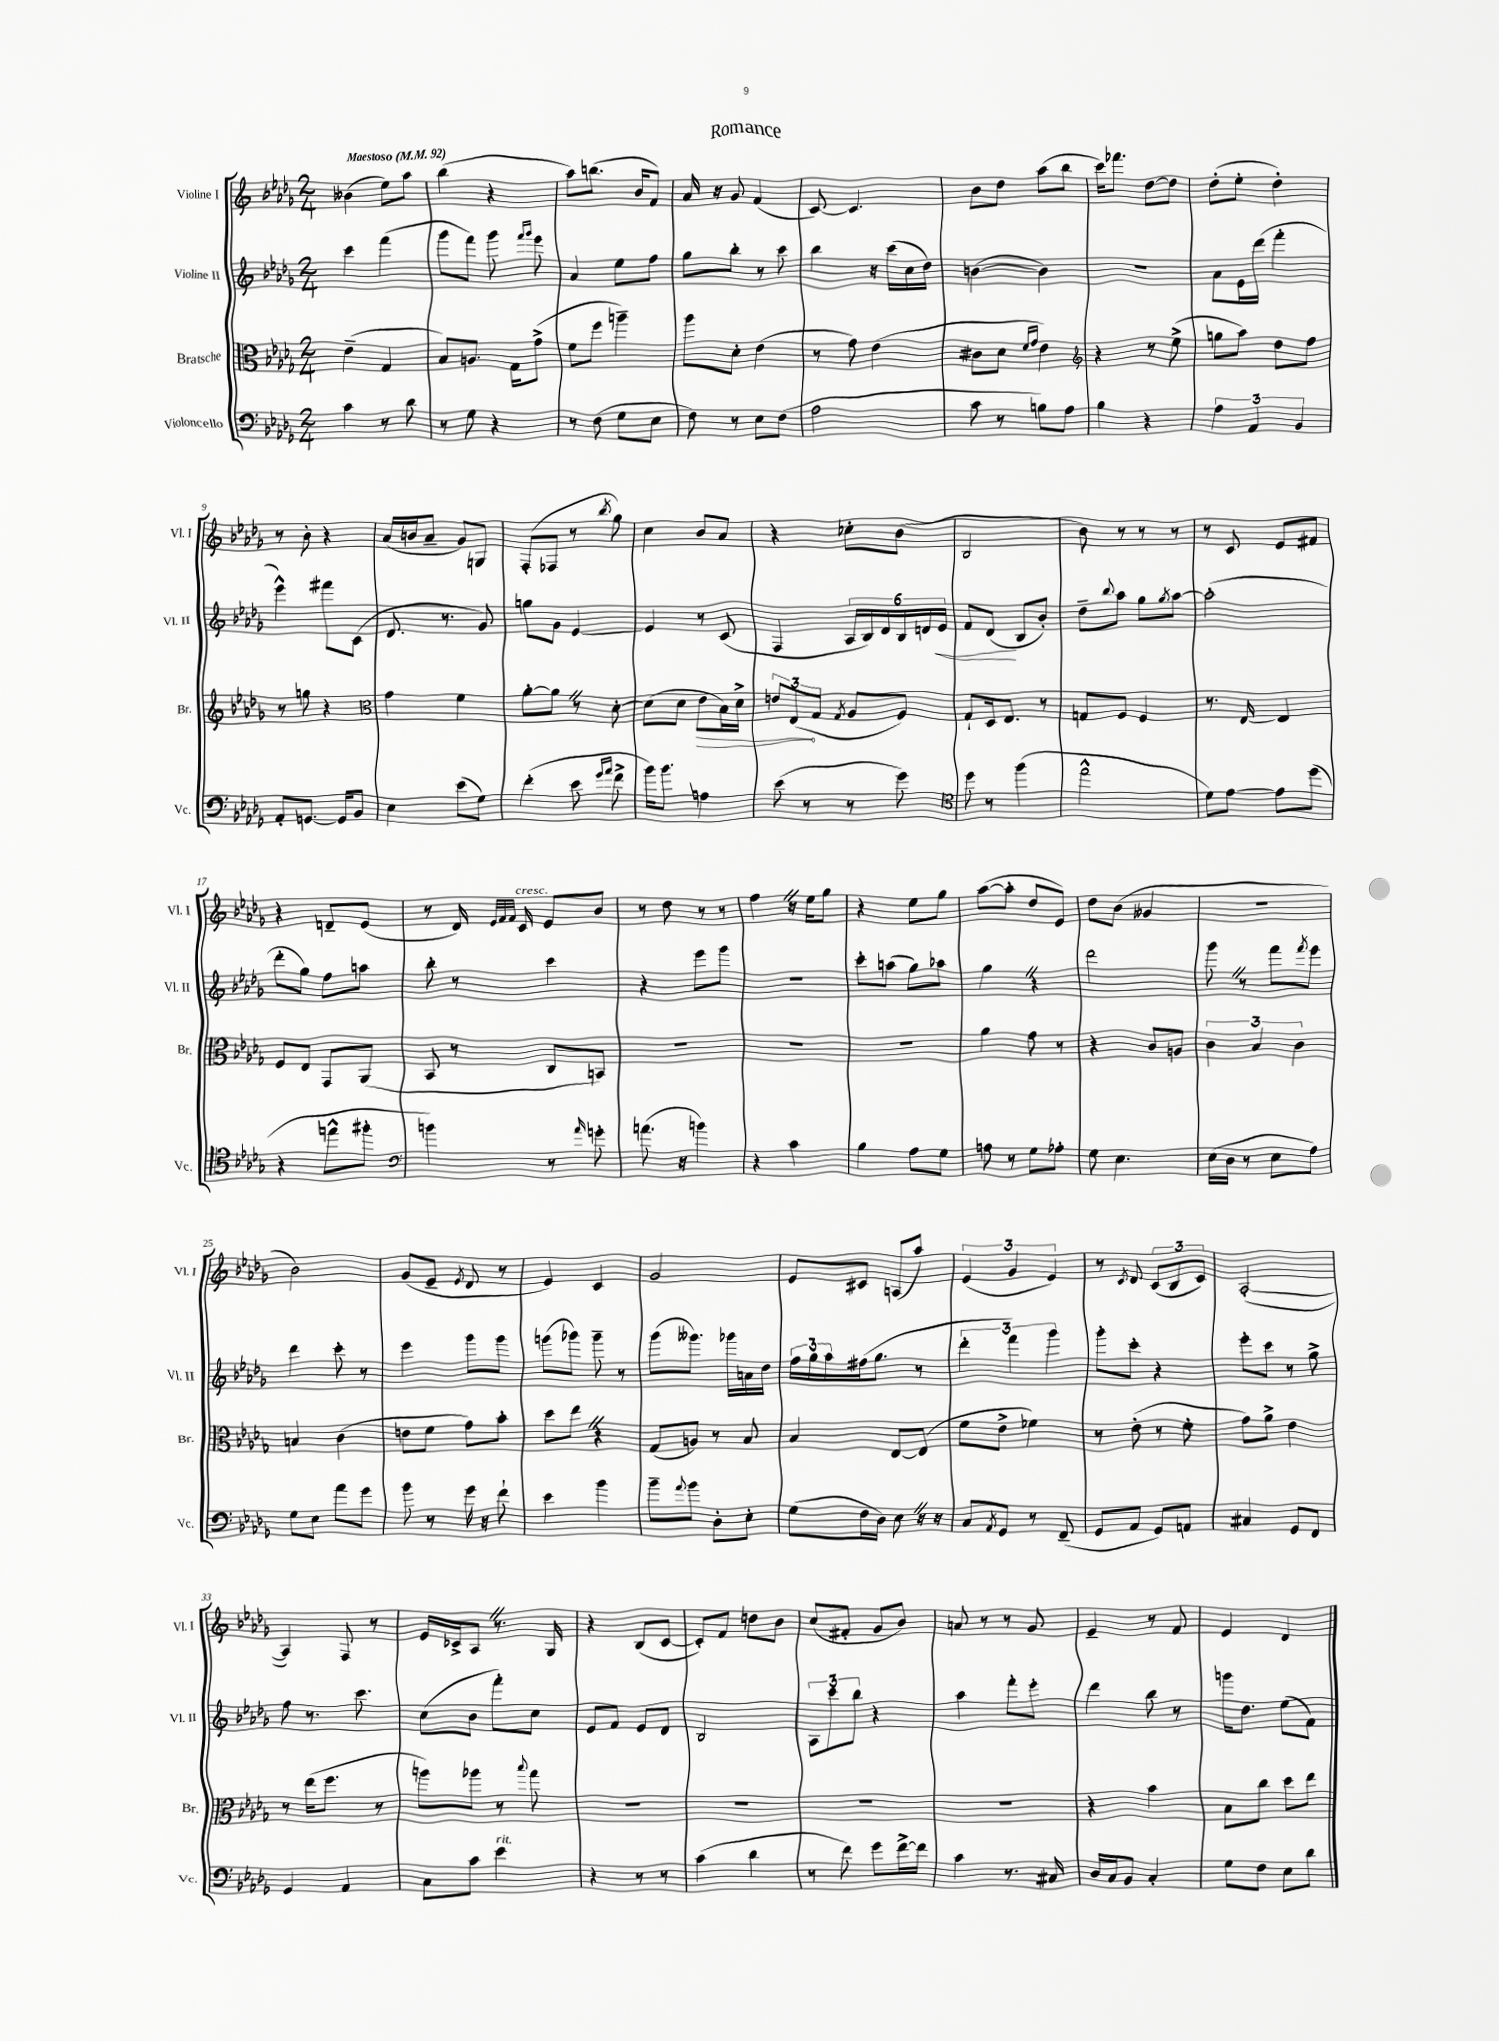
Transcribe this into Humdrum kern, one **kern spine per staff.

**kern	**kern	**dynam	**kern	**dynam	**kern
*part4	*part3	*part3	*part2	*part2	*part1
*staff4	*staff3	*staff3	*staff2	*staff2	*staff1
*I"Violoncello	*I"Bratsche	*	*I"Violine II	*	*I"Violine I
*I'Vc.	*I'Br.	*	*I'Vl. II	*	*I'Vl. I
*clefF4	*clefC3	*	*clefG2	*	*clefG2
*k[b-e-a-d-g-]	*k[b-e-a-d-g-]	*	*k[b-e-a-d-g-]	*	*k[b-e-a-d-g-]
*M2/4	*M2/4	*	*M2/4	*	*M2/4
*MM92	*MM92	*	*MM92	*	*MM92
=1	=1	=1	=1	=1	=1
!	!	!	!	!	!LO:TX:a:B:t=Maestoso
4c\	(4e-~\	.	4ccc\	.	(4b--X\
8r	4G-/	.	(4fff\	.	8ee-\L)
8d-\	.	.	.	.	8aa-\J
=2	=2	=2	=2	=2	=2
8r	8B-/L)	.	8ggg-\L	.	(4bb-\
8G-\	8.An/J	.	8fff\J)	.	.
4r	.	.	8ggg-\	.	4r
.	16G-\KL	.	.	.	.
.	.	.	16qqfff/LL	.	.
.	.	.	16qqggg-/JJ	.	.
.	(8g-^\J	.	8eee-\	.	.
=3	=3	=3	=3	=3	=3
8r	8f\L	.	4a-/	.	8aa-\L)
(8F\	8ff\J	.	.	.	(8.bbn\J
8G-\L	4aan~\)	.	8ee-\L	.	.
.	.	.	.	.	16b-/KL
8E-\J	.	.	8ff\J	.	8f/J)
=4	=4	=4	=4	=4	=4
8F\)	8aa-\L	.	8gg-\L	.	16a-/
.	.	.	.	.	16r
8r	8d-'\J	.	8bb-'\J	.	8g-/
8E-\L	(4e-\	.	8r	.	(4f/
(8F\J	.	.	8ccc\	.	.
=5	=5	=5	=5	=5	=5
2A-\	8r	.	4bb-\	.	[8c/)
.	8g-\)	.	.	.	4.c/]
.	(4e-\	.	16r	.	.
.	.	.	(16ccc\LL	.	.
.	.	.	16cc\	.	.
.	.	.	16dd-\JJ)	.	.
=6	=6	=6	=6	=6	=6
8c\	8c#X\L	.	([4bn\	.	8b-\L
8r	8d-\J	.	.	.	8dd-\J
.	16qqf/LL	.	.	.	.
.	16qqg-/JJ	.	.	.	.
8Bn\L)	4e-\)	.	4b\])	.	(8aa-\L
8A-\J	.	.	.	.	8bb-\J
=7	=7	=7	=7	=7	=7
*	*clefG2	*	*	*	*
4B-\	4r	.	2r	.	16ccc\KL)
.	.	.	.	.	8.fff-X\J
4r	8r	.	.	.	[8dd-\L
.	(8ee-^\	.	.	.	8dd-\J]
=8	=8	=8	=8	=8	=8
6A-\	8ggn\L	.	8a-\L	.	(8dd-'\L
.	8aa-\J)	.	16e-\L	.	8ee-'\J
6AA-/	.	.	.	.	.
.	.	.	(16ddd-\JJ	.	.
.	8dd-\L	.	4fff'\	.	4dd-'\)
6BB-/	.	.	.	.	.
.	8ff\J	.	.	.	.
!!LO:LB:g=z
=9	=9	=9	=9	=9	=9
8AA-'/L	8r	.	4eee-^^\)	.	8r
[8.GGn/J	8ggn\	.	.	.	8b-'\
.	4r	.	8fff#X\L	.	4r
16GG/KL]	.	.	.	.	.
8BB-/J	.	.	(8c\J	.	.
=10	=10	=10	=10	=10	=10
*	*clefC3	*	*	*	*
4E-\	4g-\	.	8.d-/	.	(16a-/LL
.	.	.	.	.	16bn/J
.	.	.	.	.	8a-~/J
.	.	.	8.r	.	.
(8e-\L	4f\	.	.	.	8g-/L)
8G-\J)	.	.	8g-/)	.	8Gn/J
=11	=11	=11	=11	=11	=11
(4f'\	[8a-'\L	.	8ggn\L	.	(8F'/L
.	8a-Z\J]	.	8g-\J	.	8F-X/J
8e-\	8r	.	[4e-/	.	8r
16qqg-/LL	.	.	.	.	.
16qqa-/JJ	.	.	.	.	8qbb-/
8f^\	[8d-'\	.	.	.	8gg-\)
=12	=12	=12	=12	=12	=12
16b-\KL)	(8d-\L]	.	4e-/]	.	4cc\
8.b-\J	.	.	.	.	.
.	8d-\J	.	.	.	.
!	!	!LO:HP:b	!	!	!
4An\	8e-\L	>	8r	.	8b-/L
.	16B-\L)	.	(8c/	.	8a-/J
.	16d-^\JJ	.	.	.	.
=13	=13	=13	=13	=13	=13
(8e-\	12en/L	.	4F/	.	4r
.	(12E-/	.	.	.	.
8r	.	.	.	.	.
.	12G-/J	]	.	.	.
.	8qG-/	.	.	.	.
8r	8A-/L	.	24A-/LL	.	8cc-X'\L
.	.	.	24B-/)	.	.
.	.	.	24d-/	.	.
8g-\)	8F/J)	.	24B-/	.	(8b-\J
.	.	.	24dn/	.	.
!	!	!	!	!LO:HP:b	!
.	.	.	24e-/JJ	<	.
=14	=14	=14	=14	=14	=14
*clefC4	*	*	*	*	*
8dd-\	8G-`/L	.	8f/L	.	2B-/
8r	16D-/k	.	(8d-/J	.	.
.	8.E-/J	.	.	.	.
(4ff\	.	.	8B-/L	[	.
.	8r	.	8b-'/J)	.	.
=15	=15	=15	=15	=15	=15
2ee-^^\	8Gn/L	.	8dd-~\L	.	8b-\)
.	.	.	8qqbb-/	.	.
.	8F/J	.	8aa-\J	.	8r
.	4F/	.	8gg-\L	.	8r
.	.	.	8qgg-/	.	.
.	.	.	[8aa-\J	.	8r
=16	=16	=16	=16	=16	=16
8d-\L)	8.r	.	(2aa-'\]	.	8r
[8e-\J	.	.	.	.	8c/
.	[16E-/	.	.	.	.
8e-\L]	4E-/]	.	.	.	8e-/L
(8dd-\J	.	.	.	.	8f#X/J
!!LO:LB:g=z
=17	=17	=17	=17	=17	=17
4r	8F/L	.	8ddd-'\L	.	4r
.	8E-/J	.	8gg-\J)	.	.
8een^^\L	8GG-/L	.	8ff\L	.	8dn~/L
8ff#X'\J	(8AA-/J	.	8aan\J	.	(8e-/J
=18	=18	=18	=18	=18	=18
*clefF4	*	*	*	*	*
4bn\)	8BB-/	.	8bb-'\	.	8r
.	8r	.	8r	.	16d-/)
.	.	.	.	.	32qqe-/LLL
.	.	.	.	.	32qqf/
.	.	.	.	.	32qqf/JJJ
!	!	!	!	!	!LO:TX:a:i:t=cresc.
.	.	.	.	.	16c/
8r	8C/L	.	4ccc\	.	8e-/L
16qqa-/	.	.	.	.	.
8gn'\	8BBn/J)	.	.	.	8b-/J
=19	=19	=19	=19	=19	=19
(8.an\	2r	.	4r	.	8r
.	.	.	.	.	8dd-\
16r	.	.	.	.	.
4bn\)	.	.	8eee-\L	.	8r
.	.	.	8ggg-\J	.	8r
=20	=20	=20	=20	=20	=20
4r	2r	.	2r	.	4ffZ\
4c\	.	.	.	.	16r
.	.	.	.	.	16ee-\KL
.	.	.	.	.	8gg-\J
=21	=21	=21	=21	=21	=21
4B-\	2r	.	8ccc'\L	.	4r
.	.	.	(8aan\J	.	.
8A-\L	.	.	8gg-\L)	.	8ee-\L
8G-\J	.	.	8aa-X\J	.	8gg-\J
=22	=22	=22	=22	=22	=22
8An\	4a-\	.	4gg-Z\	.	([8aa-\L
8r	.	.	.	.	8aa-'\J]
8G-\L	8g-\	.	4r	.	8dd-/L
8A-X'\J	8r	.	.	.	8e-/J)
=23	=23	=23	=23	=23	=23
8G-\	4r	.	2ddd-\	.	8dd-\L
4.E-\	.	.	.	.	(8b-\J
.	8c/L	.	.	.	4g--X/
.	8An/J	.	.	.	.
=24	=24	=24	=24	=24	=24
(16E-\LL	6c\	.	8ggg-Z\	.	2r
16D-\JJ	.	.	.	.	.
8r	.	.	8r	.	.
.	6B-/	.	.	.	.
8E-\L	.	.	8fff\L	.	.
.	6c\	.	.	.	.
.	.	.	8qfff/	.	.
8A-\J)	.	.	8eee-\J	.	.
!!LO:LB:g=z
=25	=25	=25	=25	=25	=25
8G-\L	4Bn/	.	4ddd-\	.	2b-\)
8E-\J	.	.	.	.	.
8a-\L	(4c\	.	8ccc'\	.	.
8g-\J	.	.	8r	.	.
=26	=26	=26	=26	=26	=26
8b-\	8en\L	.	4eee-\	.	(8g-/L
8r	8f\J	.	.	.	8e-~/J
.	.	.	.	.	8qe-/
16g-\	8g-\L)	.	8ggg-\L	.	8d-/
16r	.	.	.	.	.
8f`\	8b-'\J	.	8ggg-\J	.	8r
=27	=27	=27	=27	=27	=27
4e-\	8dd-\L	.	(8gggn\L	.	4e-/)
.	8ee-Z\J	.	8ggg-X\J)	.	.
4b-\	4r	.	8ggg-~\	.	4c/
.	.	.	8r	.	.
=28	=28	=28	=28	=28	=28
8b-~\L	(8G-/L	.	(8ggg-\L	.	2g-/
8qqa-/	.	.	.	.	.
8b-\J	8An/J)	.	8.ggg--X\J)	.	.
8D-'\L	8r	.	.	.	.
.	.	.	16ggg-X\LL	.	.
8E-'\J	8B-/	.	16an\	.	.
.	.	.	16dd-\JJ	.	.
=29	=29	=29	=29	=29	=29
(8G-\L	4B-/	.	24ff\LL	.	8e-/L
.	.	.	24gg-\	.	.
.	.	.	24aa-\	.	.
16F\L	.	.	(16ff#X\J	.	8c#X/J
16D-\JJ)	.	.	8.gg-\J	.	.
8E-Z\	[8E-/L	.	.	.	(8An/L
16r	(8E-/J]	.	8r	.	8aa-/J)
16r	.	.	.	.	.
=30	=30	=30	=30	=30	=30
8C/L	8f\L	.	6ddd-'\	.	(6e-/
8qAA-/	.	.	.	.	.
8GG-/J	8e-^\J	.	.	.	.
.	.	.	6fff\)	.	6g-/
8r	4f-X\)	.	.	.	.
.	.	.	6ggg-\	.	6e-/)
(8FF~/	.	.	.	.	.
=31	=31	=31	=31	=31	=31
8GG-/L	8r	.	8ggg-'\L	.	8r
.	.	.	.	.	8qc/
8AA-/J	(8e-'\	.	8ccc'\J	.	8d-/
8GG-/L)	8r	.	4r	.	(12c/L
.	.	.	.	.	12B-/
8AAn/J	8f'\	.	.	.	.
.	.	.	.	.	12c/J)
=32	=32	=32	=32	=32	=32
4C#X/	8g-\L)	.	8eee-'\L	.	([2A-'/
.	8a-^\J	.	8ccc\J	.	.
8GG-/L	4e-\	.	8r	.	.
8FF/J	.	.	8gg-^\	.	.
!!LO:LB:g=z
=33	=33	=33	=33	=33	=33
4GG-/	8r	.	8ff\	.	4A-/])
.	(16ee-\KL	.	8.r	.	.
.	8.ff\J	.	.	.	.
4AA-/	.	.	.	.	8F/
.	.	.	8.ccc\	.	.
.	8r	.	.	.	8r
=34	=34	=34	=34	=34	=34
8C\L	8aan\L)	.	(8cc\L	.	16e-/LL
.	.	.	.	.	16c-X^/J
8c\J	8aa-X\J	.	8b-\J	.	8A-Z/J
!LO:TX:a:i:t=rit.	!	!	!	!	!
4e-\	8r	.	8fff'\L)	.	8.r
.	8qqbb-/	.	.	.	.
.	8gg-\	.	8cc\J	.	.
.	.	.	.	.	16G-/
=35	=35	=35	=35	=35	=35
4r	2r	.	8e-/L	.	4r
.	.	.	8f/J	.	.
8r	.	.	8e-/L	.	(8B-/L
8r	.	.	8d-/J	.	[8c/J
=36	=36	=36	=36	=36	=36
(4c\	2r	.	2B-/	.	8c'/L])
.	.	.	.	.	8f/J
4d-\	.	.	.	.	8ddn\L
.	.	.	.	.	8b-\J
=37	=37	=37	=37	=37	=37
8r	2r	.	12A-\L	.	(8cc/L
.	.	.	12ccc\	.	.
8f\)	.	.	.	.	8f#X'/J
.	.	.	12bb-\J	.	.
8g-\L	.	.	4r	.	8g-/L
[16f^\L	.	.	.	.	8b-/J)
16f\JJ]	.	.	.	.	.
=38	=38	=38	=38	=38	=38
4c\	2r	.	4aa-\	.	8an/
.	.	.	.	.	8r
8.r	.	.	8fff'\L	.	8r
.	.	.	8eee-'\J	.	8g-/
16C#X/	.	.	.	.	.
=39	=39	=39	=39	=39	=39
16D-/LL	4r	.	4ddd-\	.	4e-~/
16C/J	.	.	.	.	.
8BB-/J	.	.	.	.	.
4C'/	4b-\	.	8bb-\	.	8r
.	.	.	8r	.	8f/
=40	=40	=40	=40	=40	=40
8G-\L	8B-\L	.	16gggn\KL	.	4e-/
.	.	.	8.dd-\J	.	.
8F\J	8cc\J	.	.	.	.
8E-\L	8dd-\L	.	(8ee-\L	.	4d-/
8d-\J	8ee-\J	.	8f\J)	.	.
==	==	==	==	==	==
*-	*-	*-	*-	*-	*-
